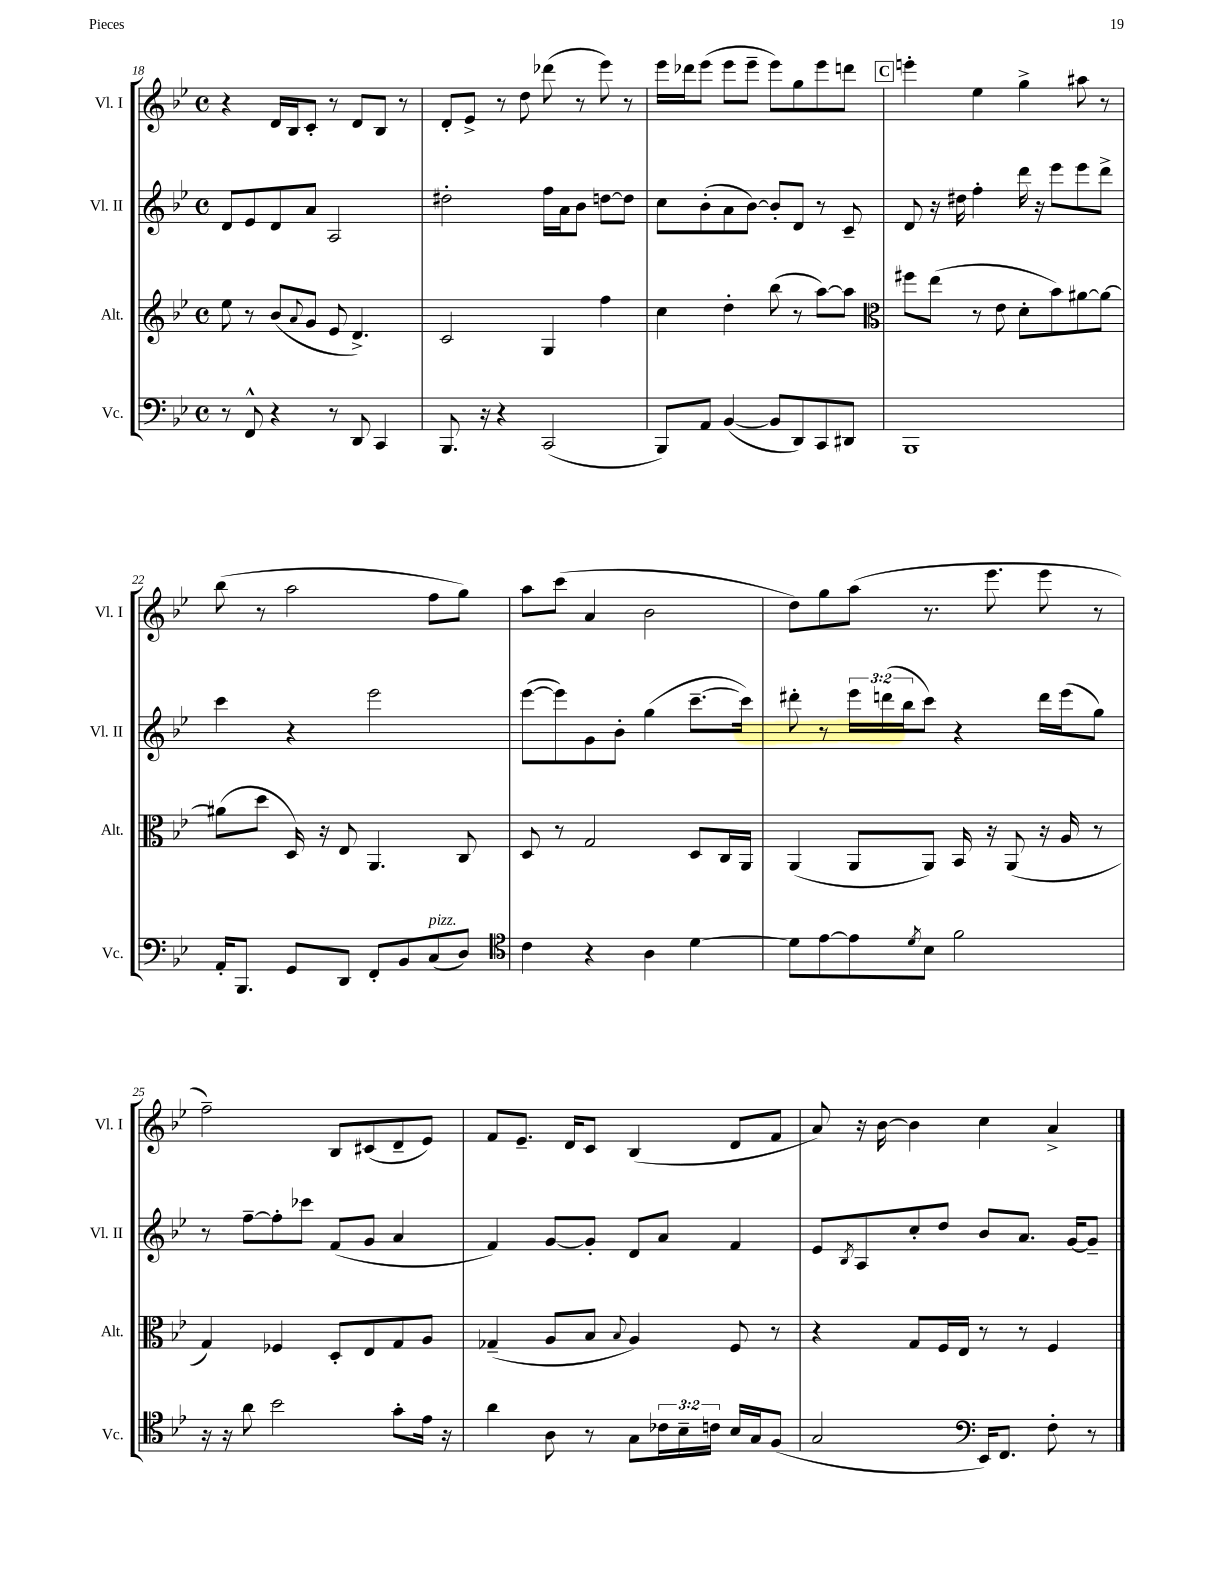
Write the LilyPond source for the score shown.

<<
\new StaffGroup <<
\new Staff = "s0" \with { instrumentName = "Vl. I" shortInstrumentName = "Vl. I" } {
    \clef treble \key bes \major \defaultTimeSignature \time 4/4
    r4 d'16 bes16 c'8-. r8 d'8 bes8 r8 |
    d'8-. ees'8-> r8 d''8 des'''8( r8 ees'''8) r8 |
    ees'''16 des'''16 ees'''8( ees'''8 ees'''8-- ees'''8) g''8 ees'''8 d'''8 |
    \mark \markup { \box "C" } e'''4-. ees''4 g''4-> ais''8 r8 |
    bes''8( r8 a''2 f''8 g''8) |
    a''8 c'''8( a'4 bes'2 |
    d''8) g''8 a''8( r8. ees'''8. ees'''8 r8 |
    f''2--) bes8 cis'8( d'8-- ees'8) |
    f'8 ees'8.-- d'16 c'8 bes4( d'8 f'8 |
    a'8) r16 bes'16~ bes'4 c''4 a'4-> \bar "|." |
}
\new Staff = "s1" \with { instrumentName = "Vl. II" shortInstrumentName = "Vl. II" } {
    \clef treble \key bes \major \defaultTimeSignature \time 4/4 \override Staff.TupletNumber.text = #tuplet-number::calc-fraction-text
    d'8 ees'8 d'8 a'8 a2 |
    dis''2-. f''16 a'16 bes'8 d''8~ d''8 |
    c''8 bes'8-.( a'8 bes'8~) bes'8-. d'8 r8 c'8-- |
    \mark \markup { \box "C" } d'8 r16 dis''16 f''4-. d'''16 r16 ees'''8 ees'''8 d'''8-> |
    c'''4 r4 ees'''2 |
    ees'''8~( ees'''8) g'8 bes'8-. g''4( c'''8.~-- c'''16) |
    dis'''8-. r8 \tuplet 3/2 { ees'''16 d'''16( bes''16 } c'''8) r4 d'''16 ees'''16( g''8) |
    r8 f''8~-- f''8-. ces'''8 f'8( g'8 a'4 |
    f'4) g'8~ g'8-. d'8 a'8 f'4 |
    ees'8 \acciaccatura { bes8 } a8 c''8-. d''8 bes'8 a'8. g'16~ g'8-- \bar "|." |
}
\new Staff = "s2" \with { instrumentName = "Alt." shortInstrumentName = "Alt." } {
    \clef treble \key bes \major \defaultTimeSignature \time 4/4
    ees''8 r8 bes'8( \appoggiatura { a'8 } g'8 ees'8 d'4.->) |
    c'2 g4 f''4 |
    c''4 d''4-. bes''8( r8 a''8~) a''8 |
    \mark \markup { \box "C" } \clef alto fis''8 ees''8( r8 ees'8 d'8-. bes'8) ais'8~ ais'8~ |
    ais'8( d''8 d16) r16 ees8 a,4. c8 |
    d8 r8 g2 d8 c16 a,16 |
    a,4( a,8 a,8) bes,16 r16 a,8( r16 a16 r8 |
    g4) fes4 d8-. ees8 g8 a8 |
    ges4--( a8 bes8 \appoggiatura { bes8 } a4) f8 r8 |
    r4 g8 f16 ees16 r8 r8 f4 \bar "|." |
}
\new Staff = "s3" \with { instrumentName = "Vc." shortInstrumentName = "Vc." } {
    \clef bass \key bes \major \defaultTimeSignature \time 4/4 \override Staff.TupletNumber.text = #tuplet-number::calc-fraction-text
    r8 f,8-^ r4 r8 d,8 c,4 |
    bes,,8. r16 r4 c,2( |
    bes,,8) a,8 bes,4~( bes,8 d,8) c,8 dis,8 |
    \mark \markup { \box "C" } bes,,1 |
    a,16-. bes,,8. g,8 d,8 f,8-. bes,8 c8^\markup { \italic "pizz." }( d8) |
    \clef tenor c'4 r4 a4 d'4~ |
    d'8 ees'8~ ees'8 \acciaccatura { d'8 } bes8 f'2 |
    r16 r16 a'8 bes'2 g'8-. ees'16 r16 |
    a'4 a8 r8 g8 \tuplet 3/2 { ces'16 bes16-- c'16 } bes16 g16 f8( |
    g2 \clef bass ees,16) f,8. f8-. r8 \bar "|." |
}
>>
>>
\layout { \context { \Score currentBarNumber = #18 } }
